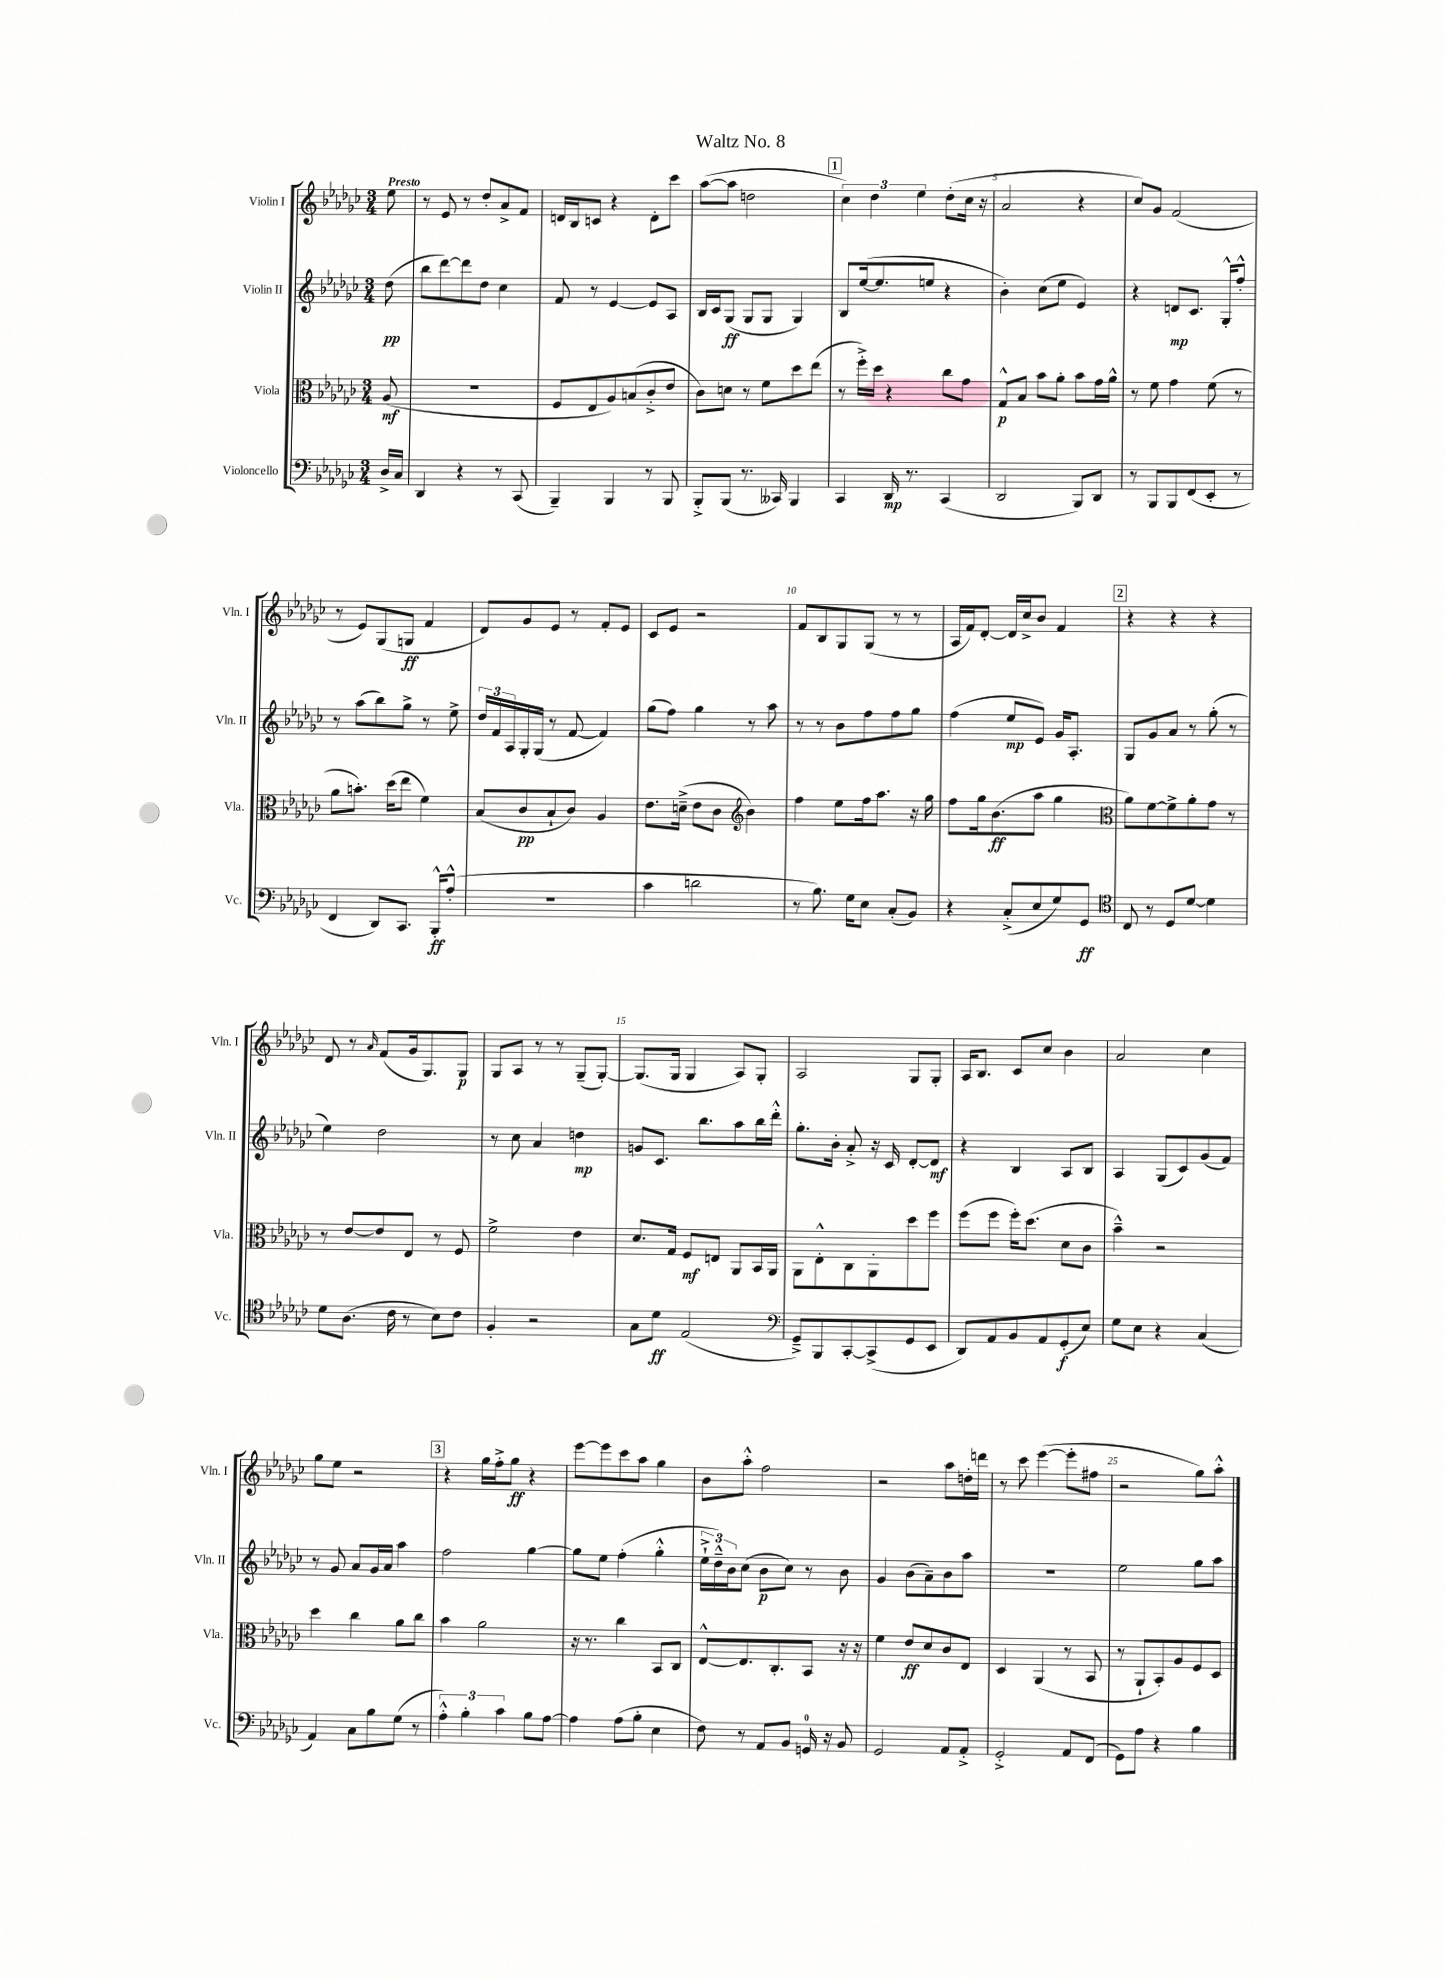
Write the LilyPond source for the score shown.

\header { title = "Waltz No. 8" }
<<
\new StaffGroup <<
\new Staff = "s0" \with { instrumentName = "Violin I" shortInstrumentName = "Vln. I" } {
    \clef treble \key ges \major \numericTimeSignature \time 3/4 \partial 8 \tempo "Presto"
    ees''8 |
    r8 ees'8 r8 des''8-. aes'8-> f'8 |
    d'16 bes16 c'8 r4 d'8-. ces'''8 |
    aes''8~( aes''8 d''2 |
    \mark \markup { \box "1" } \tuplet 3/2 { ces''4) des''4 ees''4 } des''8-.( ces''16 r16 |
    aes'2 r4 |
    ces''8) ges'8 f'2( |
    r8 ees'8) ges8( g8\ff f'4 |
    des'8) ges'8 ees'8 r8 f'8-. ees'8 |
    ces'8 ees'8 r2 |
    f'8 bes8 ges8 ges8( r8 r8 |
    aes16 f'16) des'8~-. des'16 ces''16-> bes'8 f'4 |
    \mark \markup { \box "2" } r4 r4 r4 |
    des'8 r8 \grace { aes'16 } f'8( ges'16 ges8.) ges8\p |
    ges8 aes8 r8 r8 ges8--( ges8~-.) |
    ges8.( ges16 ges4 aes8) ges8-. |
    aes2 ges8 ges8-. |
    aes16 bes8. ces'8 ces''8 bes'4 |
    aes'2 ces''4 |
    ges''8 ees''8 r2 |
    \mark \markup { \box "3" } r4 ges''16 f''16-.-> ges''8\ff r4 |
    ees'''8~ ees'''8 ces'''8 aes''8 ges''4 |
    bes'8 aes''8-.-^ f''2 |
    r2 aes''8 d''16-. d'''16 |
    r8 ces'''8 ees'''4~( ees'''8-. fis''8 |
    r2 ges''8) aes''8-.-^ \bar "|." |
}
\new Staff = "s1" \with { instrumentName = "Violin II" shortInstrumentName = "Vln. II" } {
    \clef treble \key ges \major \numericTimeSignature \time 3/4 \partial 8
    des''8\pp( |
    bes''8 des'''8~) des'''8 des''8 ces''4 |
    f'8 r8 ees'4~ ees'8 aes8 |
    bes16 ces'16 ges8\ff( ges8 ges8 ges4) |
    \mark \markup { \box "1" } bes8 ees''16~( ees''8. e''8 r4 |
    bes'4-.) ces''8( ees''8 ees'4) |
    r4 d'8\mp ces'8. ges16-.-^ f''8-.-^ |
    r8 aes''8( bes''8) ges''8-> r8 ees''8-> |
    \tuplet 3/2 { des''16 f'16 aes16 } ges16-. ges16( r8 f'8~ f'4) |
    ges''8( f''8) ges''4 r8 aes''8 |
    r8 r8 bes'8 f''8 f''8 ges''8 |
    f''4( ees''8\mp ees'8) ges'16 aes8.-. |
    \mark \markup { \box "2" } ges8 ges'8 aes'8 r8 ges''8-.( r8 |
    ees''4) des''2 |
    r8 ces''8 aes'4 d''4\mp |
    g'8 ces'8. bes''8. aes''8 bes''16 des'''16-.-^ |
    ges''8.-. bes'16-. aes'8-.-> r16 ces'16 des'8~-. des'8\mf |
    r4 bes4 aes8 bes8 |
    aes4 ges8( ces'8) ges'8( f'8) |
    r8 ges'8 aes'8 ges'16 aes'16 aes''4 |
    \mark \markup { \box "3" } f''2 ges''4~ |
    ges''8 ees''8 f''4-.( ges''4-.-^ |
    \tuplet 3/2 { ees''16-!-> des''16---^) bes'16 } ces''8( bes'8\p ces''8) r8 bes'8 |
    ges'4 bes'8( aes'8--) bes'8 aes''8 |
    R2. |
    ees''2 ges''8 aes''8 \bar "|." |
}
\new Staff = "s2" \with { instrumentName = "Viola" shortInstrumentName = "Vla." } {
    \clef alto \key ges \major \numericTimeSignature \time 3/4 \partial 8
    aes8\mf( |
    R2. |
    f8 ees8 aes8) b8( ces'8-.-> ees'8 |
    ces'8) d'8 r8 f'8 des''8 ees''8( |
    \mark \markup { \box "1" } r8 f''16-.->) des''16 r4 ces''8 ges'8 |
    ges8-^\p bes8 bes'8 aes'8-. bes'8 ges'16 aes'16-^ |
    r8 f'8 ges'4 f'8( r8 |
    aes'8 b'8.-.) des''16( ees''8 f'4) |
    bes8( ces'8\pp bes8-! ces'8) aes4 |
    ees'8. d'16--->( ees'8 ces'8 \clef treble bes'4) |
    f''4 ees''8 f''16 aes''8. r16 ges''16 |
    f''8 ges''16 bes'8.\ff( aes''8 ges''4 |
    \mark \markup { \box "2" } \clef alto aes'8) f'8~ f'8-> aes'8-. ges'8 r8 |
    r8 ees'8~ ees'8 ees8 r8 f8 |
    f'2-> ees'4 |
    des'8. ges16 f8\mf e8 aes,8 bes,16 aes,16 |
    aes,8 ees8-.-^ ces8 aes,8-. des''8 f''8 |
    f''8( f''8 f''16-.) des''8.( des'8 ces'8 |
    bes'4---^) r2 |
    des''4 ces''4 aes'8 ces''8 |
    \mark \markup { \box "3" } bes'4 aes'2 |
    r16 r8. ces''4 bes,8 ces8 |
    ees8~-^ ees8. ces8.-. bes,8 r16 r16 |
    f'4 ees'8\ff des'8 ces'8 ees8 |
    des4 aes,4( r8 bes,8 |
    r8 aes,8-! bes,8-.) aes8 f8 des8 \bar "|." |
}
\new Staff = "s3" \with { instrumentName = "Violoncello" shortInstrumentName = "Vc." } {
    \clef bass \key ges \major \numericTimeSignature \time 3/4 \partial 8
    des16-> ces16 |
    des,4 r4 r8 ces,8( |
    bes,,4--) bes,,4 r8 bes,,8 |
    bes,,8-.-> bes,,8( r8. ceses,16) bes,,4 |
    \mark \markup { \box "1" } ces,4 des,16\mp r8. ces,4( |
    des,2 bes,,8) des,8 |
    r8 bes,,8 bes,,8 f,8( ees,8-. r8 |
    f,4 des,8) ces,8. bes,,16-.-^\ff aes8-.-^( |
    R2. |
    ces'4 d'2 |
    r8 bes8.) ges16 ees8 ces8-.( bes,8) |
    r4 ces8-.->( ees8 ges8) ges,8\ff |
    \mark \markup { \box "2" } \clef tenor ces8 r8 des8 des'8~ des'4 |
    des'8 aes8.( ces'16 r8 bes8) ces'8 |
    f4-. r2 |
    ges8 des'8\ff ees2( |
    \clef bass ges,8--->) bes,,8 ces,8~-. ces,8->( ges,8 ees,8 |
    des,8) aes,8 bes,8 aes,8 ges,8-.\f( ees8) |
    ges8 ees8 r4 ces4( |
    aes,4) ces8 bes8 ges8( r8 |
    \mark \markup { \box "3" } \tuplet 3/2 { aes4-.-^) bes4-. ces'4 } bes8 aes8~ |
    aes4 aes8( bes8-. ees4 |
    f8) r8 aes,8 bes,8 g,16-0 r16 bes,8 |
    ges,2 aes,8 aes,8-.-> |
    ges,2-.-> aes,8 f,8( |
    ges,8) aes8 r4 bes4 \bar "|." |
}
>>
>>
\layout { \context { \Score \override BarNumber.break-visibility = ##(#f #t #t) barNumberVisibility = #(every-nth-bar-number-visible 5) } }
